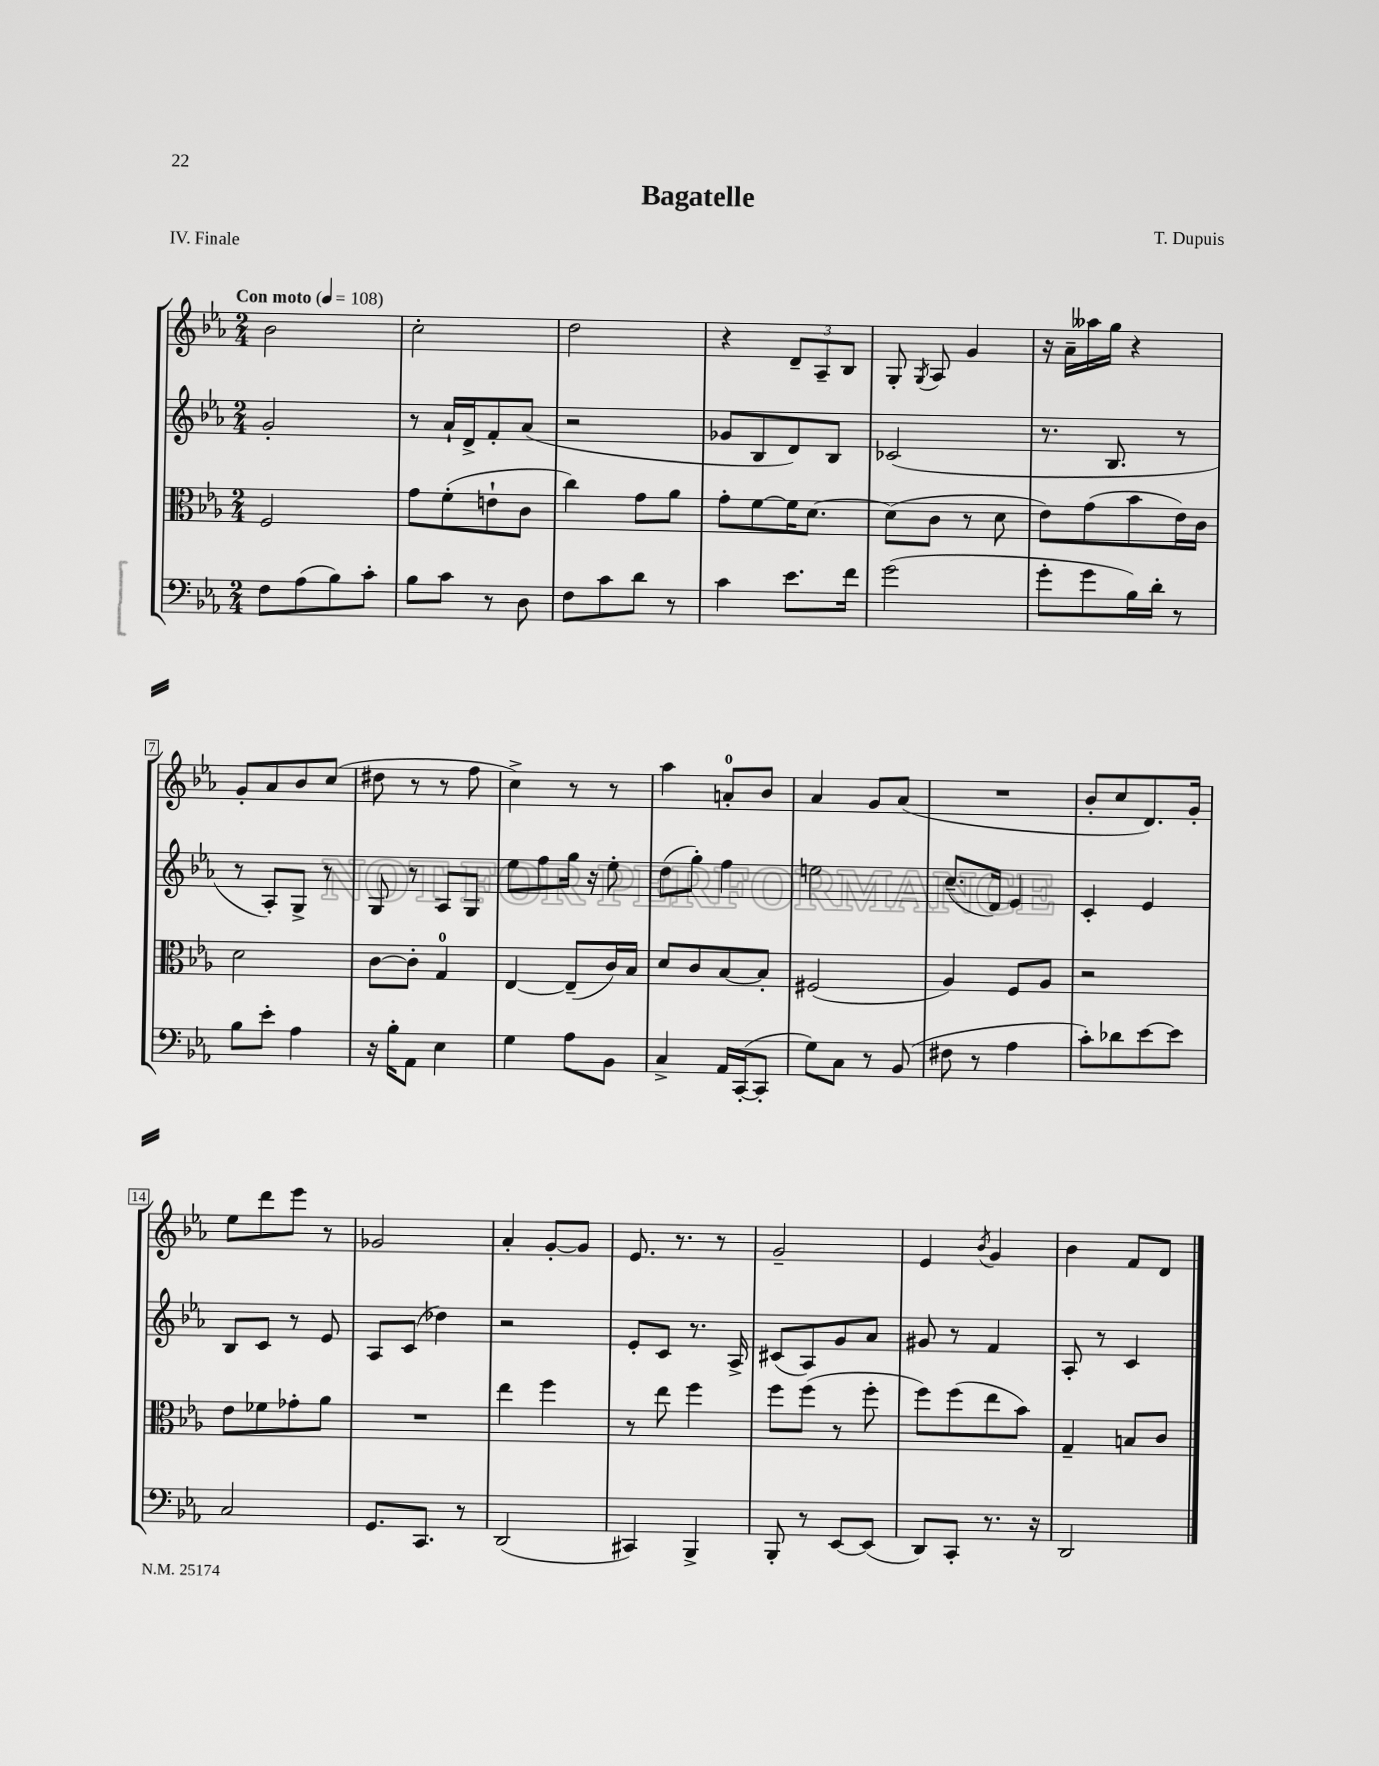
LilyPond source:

\header { title = "Bagatelle" composer = "T. Dupuis" piece = "IV. Finale" }
<<
\new StaffGroup <<
\new Staff = "s0" {
    \clef treble \key ees \major \numericTimeSignature \time 2/4 \tempo "Con moto" 4 = 108
    \autoBeamOff bes'2 |
    c''2-. |
    d''2 |
    r4 \tuplet 3/2 { d'8[-- aes8-- bes8] } |
    g8-. \acciaccatura { g8 } aes8 g'4 |
    r16 aes'16[-- aeses''16 g''16] r4 |
    g'8[-. aes'8 bes'8 c''8]( |
    dis''8 r8 r8 f''8 |
    c''4->) r8 r8 |
    aes''4 a'8[-0-. bes'8] |
    aes'4 g'8[ aes'8]( |
    R2 |
    bes'8[-. c''8 d'8.) g'16]-. |
    ees''8[ d'''8 ees'''8] r8 |
    ges'2 |
    aes'4-. g'8[~-. g'8] |
    ees'8. r8. r8 |
    g'2-- |
    ees'4 \acciaccatura { bes'8 } g'4 |
    bes'4 f'8[ d'8] \bar "|." |
}
\new Staff = "s1" {
    \clef treble \key ees \major \numericTimeSignature \time 2/4
    \autoBeamOff g'2-. |
    r8 aes'16[-! d'16-> f'8-. aes'8]( |
    r2 |
    ges'8[ bes8 d'8) bes8] |
    ces'2( |
    r8. bes8. r8 |
    r8 aes8[-.) g8]-> r8 |
    g8 r8 aes8[ g8] |
    ees''8[ f''8 g''16] r16 ees''8-. |
    d''8[( g''8]-.) f''4 |
    e''2 |
    c''8.[--( d'16]) ees'4 |
    c'4-. ees'4 |
    bes8[ c'8] r8 ees'8 |
    aes8[ c'8]( des''4) |
    r2 |
    ees'8[-. c'8] r8. aes16-> |
    cis'8[( aes8) g'8 aes'8] |
    gis'8 r8 f'4 |
    aes8-. r8 c'4 \bar "|." |
}
\new Staff = "s2" {
    \clef alto \key ees \major \numericTimeSignature \time 2/4
    \autoBeamOff f2 |
    g'8[ f'8-.( e'8-! c'8] |
    c''4) g'8[ aes'8] |
    g'8[-. f'8~ f'16 d'8.]~ |
    d'8[( c'8] r8 d'8 |
    ees'8[) g'8( bes'8 ees'16) c'16] |
    d'2 |
    c'8[~ c'8]-. g4-0 |
    ees4~ ees8[--( c'16) bes16] |
    d'8[ c'8 bes8~ bes8]-. |
    fis2( |
    aes4) f8[ aes8] |
    r2 |
    ees'8[ fes'8 ges'8-. aes'8] |
    R2 |
    ees''4 f''4 |
    r8 ees''8 f''4 |
    f''8[ f''8]( r8 f''8-. |
    f''8[) f''8( ees''8 bes'8]) |
    g4-- b8[ c'8] \bar "|." |
}
\new Staff = "s3" {
    \clef bass \key ees \major \numericTimeSignature \time 2/4
    \autoBeamOff f8[ aes8( bes8) c'8]-. |
    bes8[ c'8] r8 d8 |
    f8[ c'8 d'8] r8 |
    c'4 ees'8.[ f'16] |
    g'2( |
    g'8[-. g'8 bes16) d'16]-. r8 |
    bes8[ ees'8]-. aes4 |
    r16 bes16[-. aes,8] ees4 |
    g4 aes8[ bes,8] |
    c4-> aes,16[ c,16~-.( c,8]-. |
    g8[) c8] r8 bes,8( |
    fis8 r8 aes4 |
    c'8[-.) des'8 ees'8~ ees'8] |
    c2 |
    g,8.[ c,8.] r8 |
    d,2( |
    cis,4) bes,,4-> |
    bes,,8-. r8 ees,8[~ ees,8]( |
    d,8[) c,8]-. r8. r16 |
    d,2 \bar "|." |
}
>>
>>
\layout { \context { \Score \override BarNumber.stencil = #(make-stencil-boxer 0.1 0.3 ly:text-interface::print) } }
